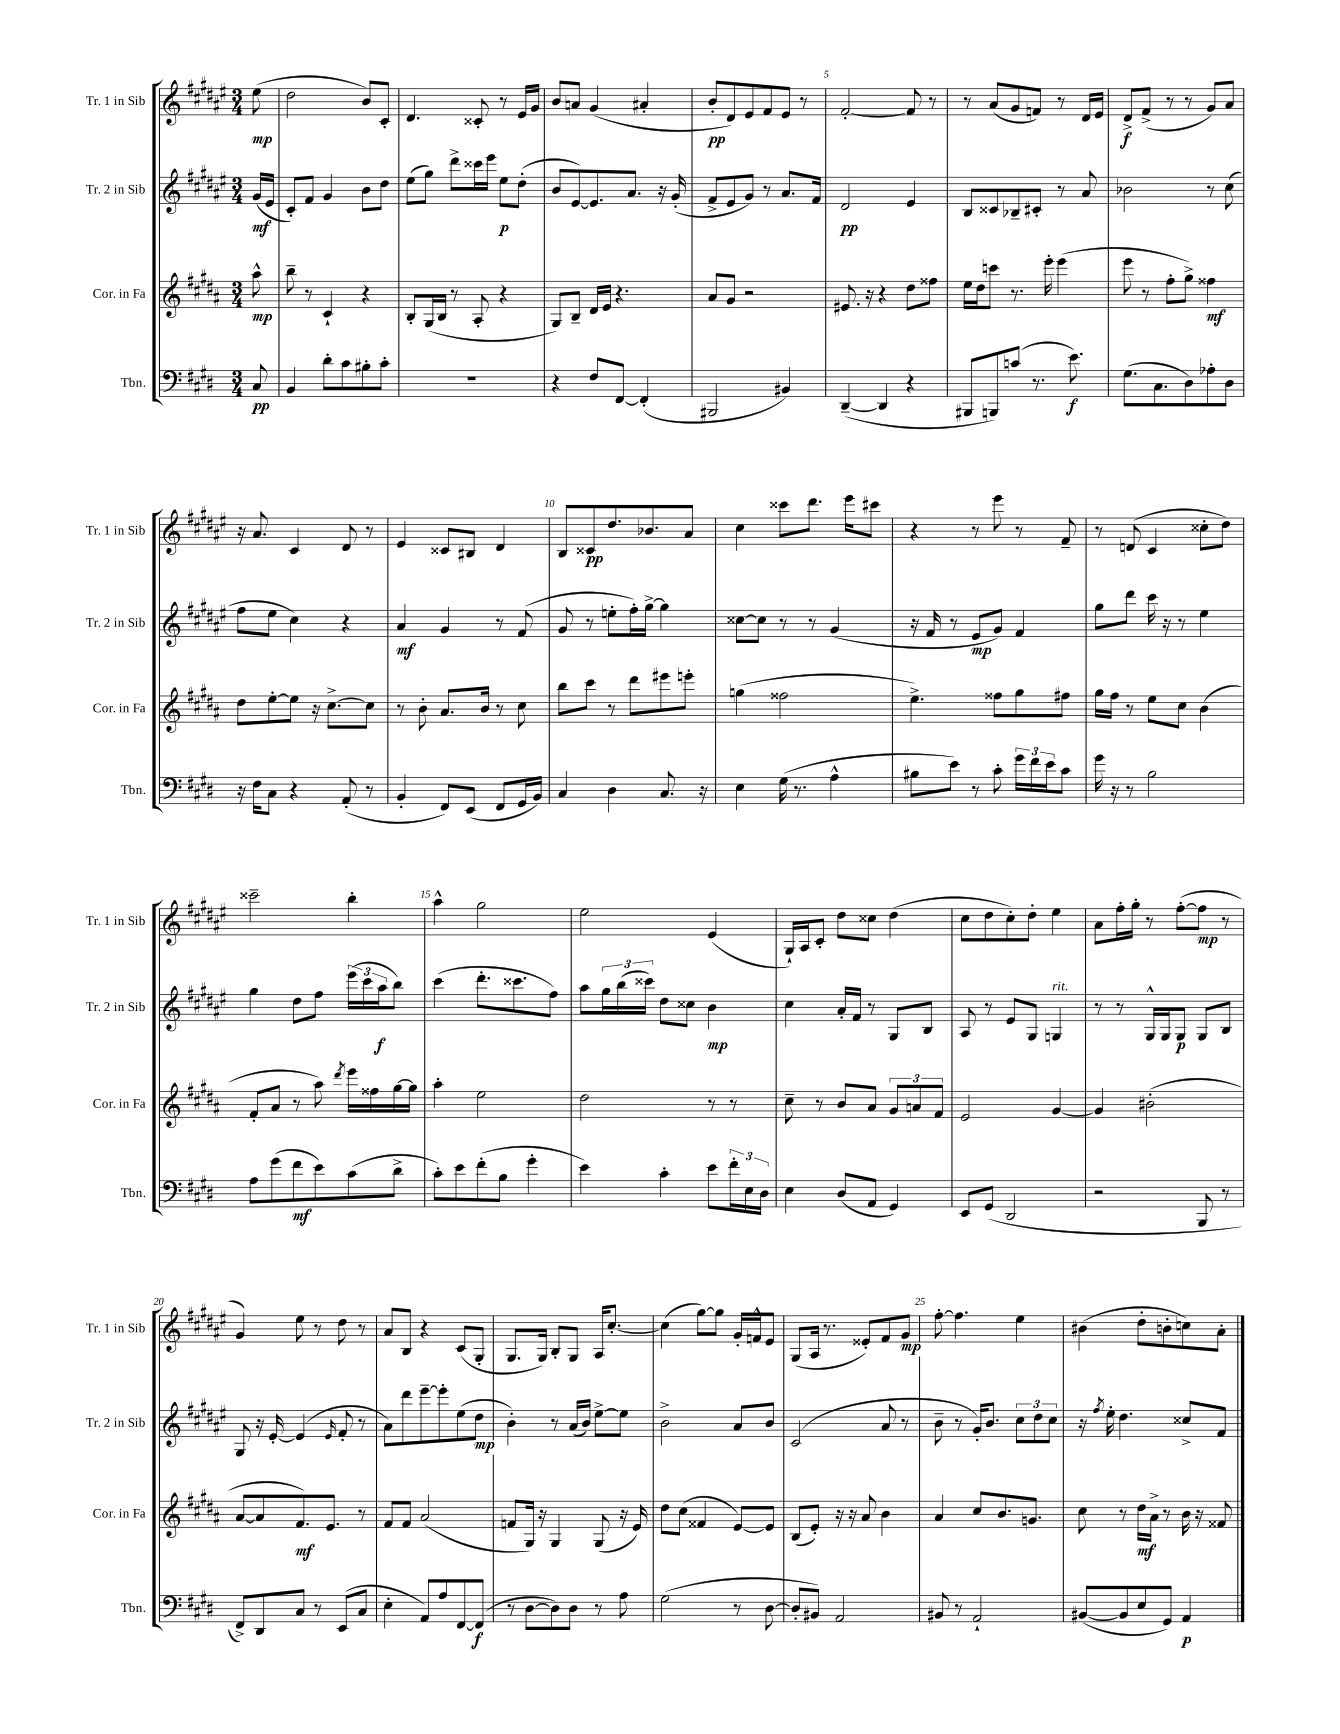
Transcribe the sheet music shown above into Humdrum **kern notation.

**kern	**dynam	**kern	**dynam	**kern	**dynam	**kern	**dynam
*part4	*part4	*part3	*part3	*part2	*part2	*part1	*part1
*staff4	*staff4	*staff3	*staff3	*staff2	*staff2	*staff1	*staff1
*I"Tbn.	*	*I"Cor. in Fa	*	*I"Tr. 2 in Sib	*	*I"Tr. 1 in Sib	*
*I'Tbn.	*	*I'Cor. in Fa	*	*I'Tr. 2 in Sib	*	*I'Tr. 1 in Sib	*
*clefF4	*	*clefG2	*	*clefG2	*	*clefG2	*
*k[f#c#g#d#]	*	*k[f#c#g#d#a#]	*	*k[f#c#g#d#a#e#]	*	*k[f#c#g#d#a#e#]	*
*M3/4	*	*M3/4	*	*M3/4	*	*M3/4	*
=	=	=	=	=	=	=	=
8C#/	pp	8aa#^^\	mp	(16g#/LL	mf	(8ee#\	mp
.	.	.	.	16e#/JJ	.	.	.
=1	=1	=1	=1	=1	=1	=1	=1
4BB/	.	8bb~\	.	8c#'/L)	.	2dd#\	.
.	.	8r	.	8f#/J	.	.	.
8d#'\L	.	4c#`/	.	4g#/	.	.	.
8c#\	.	.	.	.	.	.	.
8B#X'\	.	4r	.	8b\L	.	8b/L)	.
8c#'\J	.	.	.	8dd#\J	.	8c#'/J	.
=2	=2	=2	=2	=2	=2	=2	=2
2.r	.	8B'/L	.	(8ee#\L	.	4.d#/	.
.	.	(16G#/L	.	8gg#\J)	.	.	.
.	.	16B/JJ	.	.	.	.	.
.	.	8r	.	8ddd#^\L	.	.	.
.	.	8A#'/	.	16ccc##X\L	.	8c##X'/	.
.	.	.	.	16eee#\JJ	.	.	.
.	.	4r	.	8ee#\L	p	8r	.
.	.	.	.	(8dd#'\J	.	16e#/LL	.
.	.	.	.	.	.	16g#/JJ	.
=3	=3	=3	=3	=3	=3	=3	=3
4r	.	8G#/L)	.	8b/L	.	8b/L	.
.	.	8B~/J	.	[8e#/)	.	8an/J	.
8F#/L	.	16d#/LL	.	8.e#/]	.	(4g#/	.
.	.	16e/JJ	.	.	.	.	.
[8FF#/J	.	4.r	.	.	.	.	.
.	.	.	.	8.a#/J	.	.	.
(4FF#'/]	.	.	.	.	.	4a#X'/	.
.	.	.	.	16r	.	.	.
.	.	.	.	(16g#'/	.	.	.
=4	=4	=4	=4	=4	=4	=4	=4
2BBB#X/	.	8a#/L	.	8f#^/L	.	8b'/L	pp
.	.	8g#/J	.	8e#/	.	8d#/)	.
.	.	2r	.	8g#/J)	.	8e#/	.
.	.	.	.	8r	.	8f#/	.
4BB#X/)	.	.	.	8.a#/L	.	8e#/J	.
.	.	.	.	.	.	8r	.
.	.	.	.	16f#/Jk	.	.	.
=5	=5	=5	=5	=5	=5	=5	=5
([4DD#~/	.	8.e#X/	.	2d#/	pp	[2f#'/	.
.	.	16r	.	.	.	.	.
4DD#/]	.	4r	.	.	.	.	.
4r	.	8dd#\L	.	4e#/	.	8f#/]	.
.	.	8ff##X\J	.	.	.	8r	.
=6	=6	=6	=6	=6	=6	=6	=6
8BBB#X/L	.	16ee\LL	.	8B/L	.	8r	.
.	.	16dd#\J	.	.	.	.	.
8BBBn/)	.	8cccn\J	.	8c##X/	.	(8a#/L	.
(8cn/J	.	8.r	.	8B-X~/	.	8g#/	.
8.r	.	.	.	8c#X'/J	.	8fn/J)	.
.	.	16eee'\	.	.	.	.	.
.	.	(4eee\	.	8r	.	8r	.
8.e\)	f	.	.	.	.	.	.
.	.	.	.	8a#/	.	16d#/LL	.
.	.	.	.	.	.	16e#/JJ	.
=7	=7	=7	=7	=7	=7	=7	=7
(8.G#\L	.	8eee\	.	2b-X\	.	8d#^/L	f
.	.	8r	.	.	.	(8f#^/J	.
8.C#\	.	.	.	.	.	.	.
.	.	8ff#'\L	.	.	.	8r	.
8D#\)	.	8gg#^\J)	.	.	.	8r	.
8A-X'\	.	4ff##X\	mf	8r	.	8g#/L)	.
8D#\J	.	.	.	(8cc#\	.	8a#/J	.
!!LO:LB:g=z
=8	=8	=8	=8	=8	=8	=8	=8
16r	.	8dd#\L	.	8ff#\L	.	16r	.
16F#\KL	.	.	.	.	.	8.a#/	.
8C#\J	.	[8ee'\	.	8ee#\J	.	.	.
4r	.	8ee\J]	.	4cc#\)	.	4c#/	.
.	.	16r	.	.	.	.	.
.	.	[8.cc#^\L	.	.	.	.	.
(8AA'/	.	.	.	4r	.	8d#/	.
8r	.	8cc#\J]	.	.	.	8r	.
=9	=9	=9	=9	=9	=9	=9	=9
4BB'/	.	8r	.	4a#/	mf	4e#/	.
.	.	8b'\	.	.	.	.	.
8FF#/L)	.	8.a#/L	.	4g#/	.	8c##X/L	.
(8EE/J	.	.	.	.	.	8B#X/J	.
.	.	16b/Jk	.	.	.	.	.
8FF#/L	.	8r	.	8r	.	4d#/	.
16GG#/L	.	8cc#\	.	(8f#/	.	.	.
16BB/JJ)	.	.	.	.	.	.	.
=10	=10	=10	=10	=10	=10	=10	=10
4C#/	.	8bb\L	.	8g#/	.	8B/L	.
.	.	8ccc#\J	.	8r	.	8c##X/	pp
4D#\	.	8r	.	8een'\L	.	8.dd#/	.
.	.	8ddd#\L	.	16ff#'\L)	.	.	.
.	.	.	.	[16gg#^\JJ	.	8.b-X/	.
8.C#/	.	8eee#X\	.	4gg#\]	.	.	.
.	.	8eeen'\J	.	.	.	8a#/J	.
16r	.	.	.	.	.	.	.
=11	=11	=11	=11	=11	=11	=11	=11
4E\	.	(4ggn\	.	[8cc##X\L	.	4cc#\	.
.	.	.	.	8cc##\J]	.	.	.
(16G#\	.	2ff##X\	.	8r	.	8ccc##X\L	.
8.r	.	.	.	.	.	.	.
.	.	.	.	8r	.	8.ddd#\J	.
4A^^\	.	.	.	(4g#/	.	.	.
.	.	.	.	.	.	16eee#\KL	.
.	.	.	.	.	.	8ccc#X\J	.
=12	=12	=12	=12	=12	=12	=12	=12
8B#X\L	.	4.ee^\)	.	16r	.	4r	.
.	.	.	.	16f#/	.	.	.
8e\J)	.	.	.	8r	.	.	.
8r	.	.	.	8e#/L	mp	8r	.
8c#'\	.	8ff##X\L	.	8g#/J)	.	8eee#\	.
24g#\LL	.	8gg#\	.	4f#/	.	8r	.
24f#\	.	.	.	.	.	.	.
24e\J	.	.	.	.	.	.	.
8c#\J	.	8ff#X\J	.	.	.	8f#~/	.
=13	=13	=13	=13	=13	=13	=13	=13
16g#\	.	16gg#\LL	.	8gg#\L	.	8r	.
16r	.	16ff#\JJ	.	.	.	.	.
8r	.	8r	.	8ddd#\J	.	(8dn/	.
2B\	.	8ee\L	.	16ccc#\	.	4c#/	.
.	.	.	.	16r	.	.	.
.	.	8cc#\J	.	8r	.	.	.
.	.	(4b\	.	4ee#\	.	8cc##X'\L	.
.	.	.	.	.	.	8dd#\J)	.
!!LO:LB:g=z
=14	=14	=14	=14	=14	=14	=14	=14
8A\L	.	8f#'/L	.	4gg#\	.	2ccc##X~\	.
(8g#\	.	8a#/J	.	.	.	.	.
8f#\	mf	8r	.	8dd#\L	.	.	.
8e\)	.	8aa#\)	.	8ff#\J	.	.	.
.	.	8qddd#/	.	.	.	.	.
(8c#\	.	16eee\LL	.	(24eee#\LL	.	4bb'\	.
.	.	.	.	24ccc#\	.	.	.
.	.	16ff##X\	.	.	.	.	.
.	.	.	.	24aa#\J	f	.	.
8d#^\J	.	[16gg#\	.	8bb\J)	.	.	.
.	.	16gg#\JJ]	.	.	.	.	.
=15	=15	=15	=15	=15	=15	=15	=15
8c#'\L)	.	4aa#'\	.	(4ccc#\	.	4aa#^^\	.
8e\	.	.	.	.	.	.	.
(8f#'\	.	2ee\	.	8.ddd#'\L	.	2gg#\	.
8B\J	.	.	.	.	.	.	.
.	.	.	.	8.ccc##X\	.	.	.
4g#'\	.	.	.	.	.	.	.
.	.	.	.	8ff#\J)	.	.	.
=16	=16	=16	=16	=16	=16	=16	=16
4e\)	.	2dd#\	.	8aa#\L	.	2ee#\	.
.	.	.	.	24gg#\L	.	.	.
.	.	.	.	(24bb\	.	.	.
.	.	.	.	24ccc##X\JJ)	.	.	.
4c#'\	.	.	.	8dd#\L	.	.	.
.	.	.	.	8cc##X\J	.	.	.
8e\L	.	8r	.	4b\	mp	(4e#/	.
24f#'\L	.	8r	.	.	.	.	.
24E\	.	.	.	.	.	.	.
24D#\JJ	.	.	.	.	.	.	.
=17	=17	=17	=17	=17	=17	=17	=17
4E\	.	8cc#~\	.	4cc#\	.	16G#`/LL)	.
.	.	.	.	.	.	16A#/J	.
.	.	8r	.	.	.	8c#'/J	.
(8D#/L	.	8b/L	.	16a#'/LL	.	8dd#\L	.
.	.	.	.	16f#/JJ	.	.	.
8AA/J	.	8a#/J	.	8r	.	8cc##X\J	.
4GG#/)	.	12g#/L	.	8G#/L	.	(4dd#\	.
.	.	12an/	.	.	.	.	.
.	.	.	.	8B/J	.	.	.
.	.	12f#/J	.	.	.	.	.
=18	=18	=18	=18	=18	=18	=18	=18
8EE/L	.	2e/	.	8A#/	.	8cc#\L	.
(8GG#/J	.	.	.	8r	.	8dd#\	.
2DD#/	.	.	.	8e#/L	.	8cc#'\)	.
.	.	.	.	8G#/J	.	8dd#'\J	.
!	!	!	!	!LO:TX:a:i:t=rit.	!	!	!
.	.	[4g#/	.	4Gn/	.	4ee#\	.
=19	=19	=19	=19	=19	=19	=19	=19
2r	.	4g#/]	.	8r	.	8a#\L	.
.	.	.	.	8r	.	16ff#'\L	.
.	.	.	.	.	.	16gg#'\JJ	.
.	.	(2b#X'\	.	16G#^^/LL	.	8r	.
.	.	.	.	16G#/J	.	.	.
.	.	.	.	8G#/J	p	([8ff#'\L	.
8BBB/	.	.	.	8G#/L	.	8ff#\J]	mp
8r	.	.	.	8B/J	.	8r	.
!!LO:LB:g=z
=20	=20	=20	=20	=20	=20	=20	=20
8FF#^/L)	.	[8a#/L	.	8G#/	.	4g#/)	.
8DD#/	.	8a#/]	.	16r	.	.	.
.	.	.	.	[16e#'/	.	.	.
8C#/J	.	8.f#/)	mf	(4e#/]	.	8ee#\	.
8r	.	.	.	.	.	8r	.
.	.	8.e/J	.	.	.	.	.
.	.	.	.	16qqe#/	.	.	.
(8EE/L	.	.	.	8f#'/	.	8dd#\	.
8C#/J	.	8r	.	8r	.	8r	.
=21	=21	=21	=21	=21	=21	=21	=21
4E'\	.	8f#/L	.	8a#\L)	.	8a#/L	.
.	.	8f#/J	.	8ddd#\	.	8B/J	.
8AA/L)	.	(2a#/	.	[8eee#~\	.	4r	.
8A/	.	.	.	8eee#'\]	.	.	.
[8FF#/	.	.	.	(8ee#\	.	(8c#/L	.
(8FF#/J]	f	.	.	8dd#\J	mp	8G#'/J	.
=22	=22	=22	=22	=22	=22	=22	=22
8r	.	8fn/L	.	4b'\)	.	8.G#/L	.
[8D#\L	.	16G#/Jk)	.	.	.	.	.
.	.	16r	.	.	.	16G#/Jk)	.
8D#\])	.	4G#/	.	8r	.	8B'/L	.
8D#\J	.	.	.	(16a#/LL	.	8G#/J	.
.	.	.	.	16b/JJ)	.	.	.
8r	.	(8G#/	.	[8ee#^\L	.	16A#/KL	.
.	.	.	.	.	.	[8.cc#'/J	.
8A\	.	16r	.	8ee#\J]	.	.	.
.	.	16e/)	.	.	.	.	.
=23	=23	=23	=23	=23	=23	=23	=23
(2G#\	.	8dd#\L	.	2b^\	.	(4cc#\]	.
.	.	(8cc#\J	.	.	.	.	.
.	.	4f##X/	.	.	.	[8gg#\L)	.
.	.	.	.	.	.	8gg#\J]	.
8r	.	[8e/L)	.	8a#/L	.	16g#'/LL	.
.	.	.	.	.	.	16fn^^/J	.
[8D#\	.	8e/J]	.	8b/J	.	8e#/J	.
=24	=24	=24	=24	=24	=24	=24	=24
8D#'/L]	.	(8B/L	.	(2c#/	.	(8G#/L	.
8BB#X/J)	.	8e'/J)	.	.	.	16A#/Jk	.
.	.	.	.	.	.	8.r	.
2AA/	.	16r	.	.	.	.	.
.	.	16r	.	.	.	.	.
.	.	8a#/	.	.	.	8e##X'/L)	.
.	.	4b\	.	8a#/	.	8f#/	.
.	.	.	.	8r	.	8g#/J	mp
=25	=25	=25	=25	=25	=25	=25	=25
8BB#X/	.	4a#/	.	8b~\	.	[8ff#'\	.
8r	.	.	.	8r	.	4.ff#\]	.
2AA`/	.	8cc#/L	.	16g#'/KL)	.	.	.
.	.	.	.	8.b/J	.	.	.
.	.	8.b/	.	.	.	.	.
.	.	.	.	12cc#\L	.	4ee#\	.
.	.	8.gn/J	.	.	.	.	.
.	.	.	.	12dd#\	.	.	.
.	.	.	.	12cc#\J	.	.	.
=26	=26	=26	=26	=26	=26	=26	=26
([8BB#X/L	.	8cc#\	.	16r	.	(4b#X\	.
.	.	.	.	8qff#/	.	.	.
.	.	.	.	16ee#'\	.	.	.
8BB#/]	.	8r	.	4.dd#\	.	.	.
8E/	.	16dd#\LL	mf	.	.	8dd#'\L	.
.	.	16a#^\JJ	.	.	.	.	.
8GG#/J)	.	8r	.	.	.	8bn'\	.
4AA/	p	16b\	.	8cc##X^/L	.	8ccn\)	.
.	.	16r	.	.	.	.	.
.	.	8f##X/	.	8f#/J	.	8a#'\J	.
==	==	==	==	==	==	==	==
*-	*-	*-	*-	*-	*-	*-	*-
